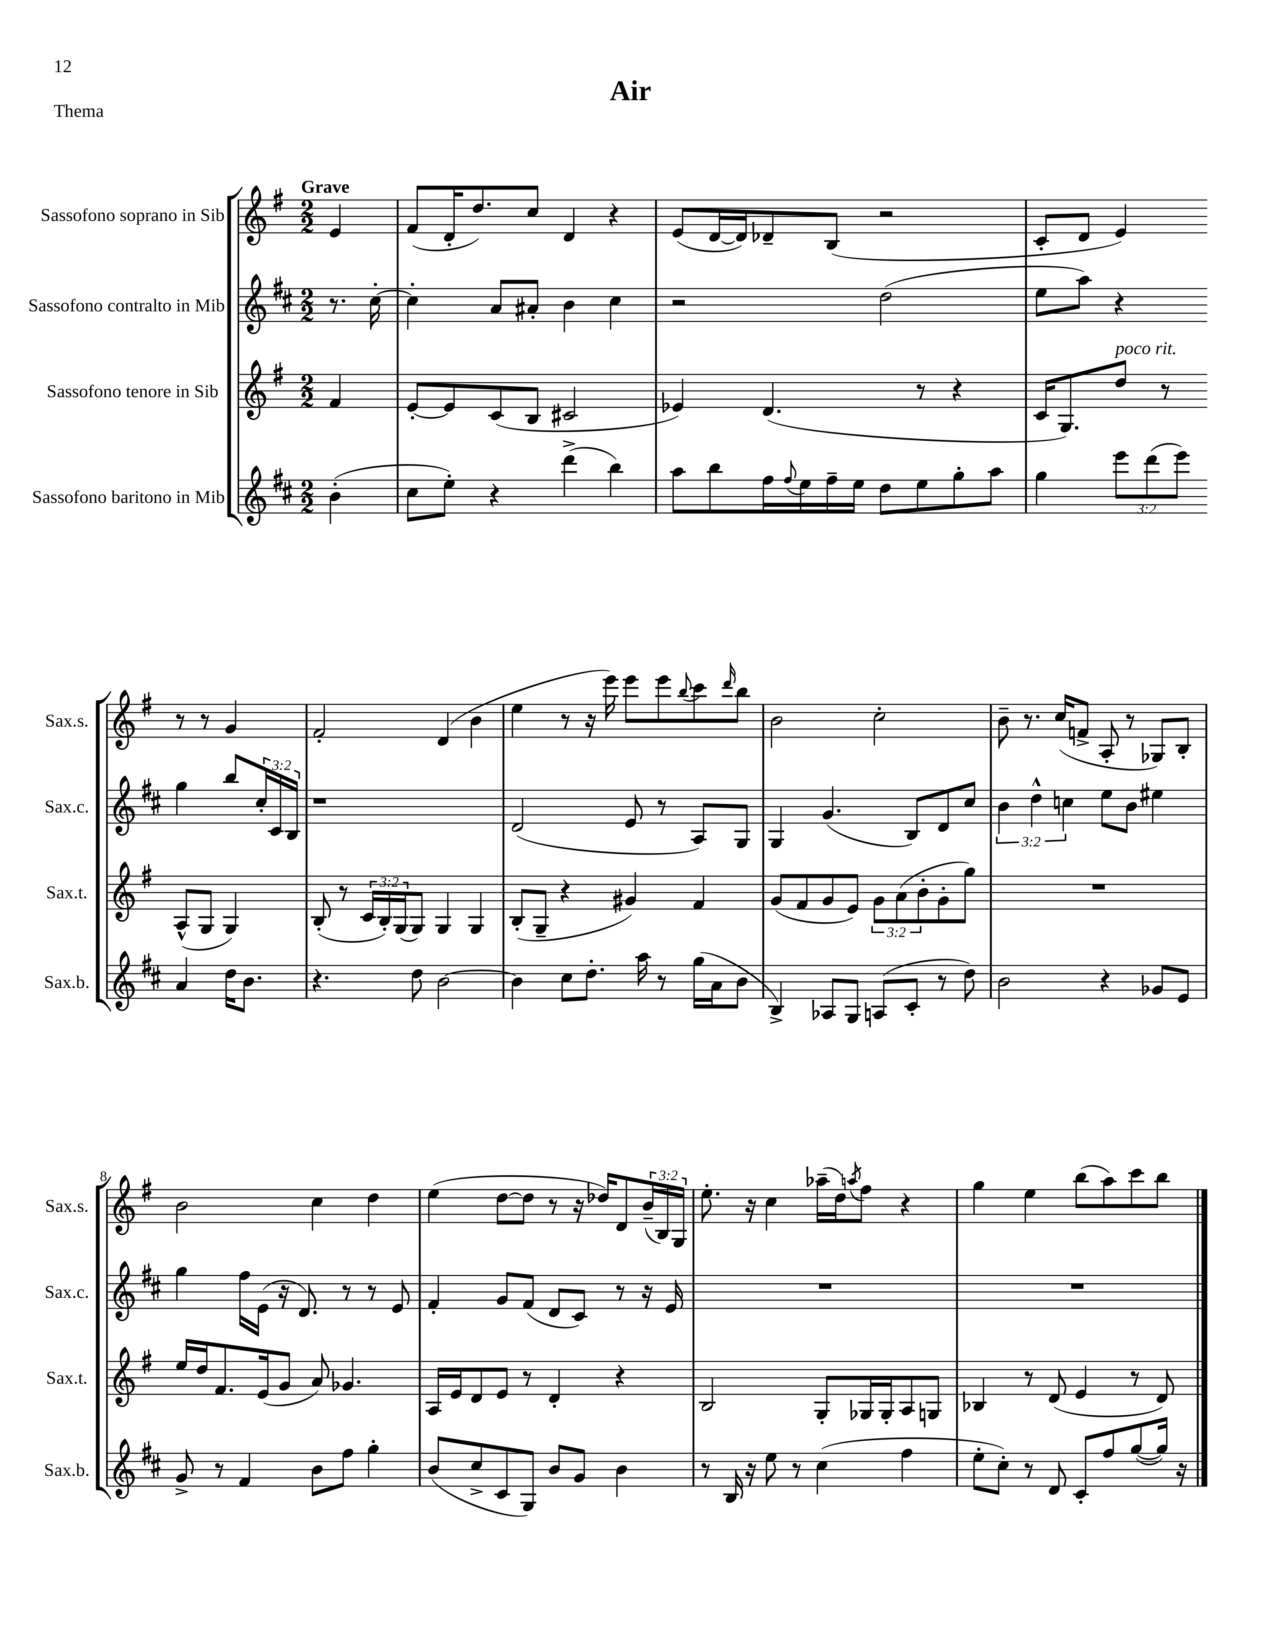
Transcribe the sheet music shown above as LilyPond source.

\header { title = "Air" piece = "Thema" }
<<
\new StaffGroup <<
\new Staff = "s0" \with { instrumentName = "Sassofono soprano in Sib" shortInstrumentName = "Sax.s." } {
    \clef treble \key g \major \numericTimeSignature \time 2/2 \override Staff.TupletNumber.text = #tuplet-number::calc-fraction-text \partial 4 \tempo "Grave"
    e'4 |
    fis'8( d'16-. d''8.) c''8 d'4 r4 |
    e'8( d'16~ d'16) des'8-- b8( r2 |
    c'8-. d'8 e'4) r8 r8 g'4 |
    fis'2-. d'4( b'4 |
    e''4 r8 r16 e'''16) e'''8 e'''8 \appoggiatura { b''8 } c'''8 \grace { d'''16 } b''8 |
    b'2 c''2-. |
    b'8-- r8. c''16( f'8-> a8-. r8 ges8) b8-. |
    b'2 c''4 d''4 |
    e''4( d''8~ d''8 r8 r16 des''16) d'8 \tuplet 3/2 { b'16--( b16) g16 } |
    e''8.-. r16 c''4 aes''16--( d''16) \acciaccatura { a''8 } fis''8 r4 |
    g''4 e''4 b''8( a''8) c'''8 b''8 \bar "|." |
}
\new Staff = "s1" \with { instrumentName = "Sassofono contralto in Mib" shortInstrumentName = "Sax.c." } {
    \clef treble \key d \major \numericTimeSignature \time 2/2 \override Staff.TupletNumber.text = #tuplet-number::calc-fraction-text \partial 4
    r8. cis''16~-. |
    cis''4-. a'8 ais'8-. b'4 cis''4 |
    r2 d''2( |
    e''8 a''8) r4 g''4 b''8 \tuplet 3/2 { cis''16-. cis'16 b16 } |
    r1 |
    d'2( e'8 r8 a8) g8 |
    g4 g'4.( b8) d'8 cis''8 |
    \tuplet 3/2 { b'4 d''4-^ c''4 } e''8 b'8 eis''4 |
    g''4 fis''16 e'16( r16 d'8.) r8 r8 e'8 |
    fis'4-. g'8 fis'8( d'8 cis'8) r8 r16 e'16 |
    R1 |
    R1 \bar "|." |
}
\new Staff = "s2" \with { instrumentName = "Sassofono tenore in Sib" shortInstrumentName = "Sax.t." } {
    \clef treble \key g \major \numericTimeSignature \time 2/2 \override Staff.TupletNumber.text = #tuplet-number::calc-fraction-text \partial 4
    fis'4 |
    e'8~-. e'8 c'8( b8 cis'2 |
    ees'4) d'4.( r8 r4 |
    c'16 g8.) d''8^\markup { \italic "poco rit." } r8 a8-^( g8 g4) |
    b8-.( r8 \tuplet 3/2 { c'16 b16-.) g16( } g8) g4 g4 |
    b8-.( g8-- r4 gis'4) fis'4 |
    g'8( fis'8 g'8 e'8) \tuplet 3/2 { g'8 a'8( b'8-. } g'8-. g''8) |
    R1 |
    e''16 d''16 fis'8. e'16( g'8 a'8) ges'4. |
    a16 e'16 d'8 e'8 r8 d'4-. r4 |
    b2 g8-. ges16 ges16-. a8 g8 |
    bes4 r8 d'8( e'4 r8 d'8) \bar "|." |
}
\new Staff = "s3" \with { instrumentName = "Sassofono baritono in Mib" shortInstrumentName = "Sax.b." } {
    \clef treble \key d \major \numericTimeSignature \time 2/2 \override Staff.TupletNumber.text = #tuplet-number::calc-fraction-text \partial 4
    b'4-.( |
    cis''8 e''8-.) r4 d'''4->( b''4) |
    a''8 b''8 fis''16 \appoggiatura { fis''8 } e''16 fis''16-- e''16 d''8 e''8 g''8-. a''8 |
    g''4 \tuplet 3/2 { e'''8 d'''8( e'''8) } a'4 d''16 b'8. |
    r4. d''8 b'2~ |
    b'4 cis''8 d''8.-. a''16 r8 g''16( a'16 b'8 |
    b4->) aes8 g8 a8( cis'8-. r8 d''8) |
    b'2 r4 ges'8 e'8 |
    g'8-> r8 fis'4 b'8 fis''8 g''4-. |
    b'8( cis''8-> cis'8 g8) b'8 g'8 b'4 |
    r8 b16 r16 e''8 r8 cis''4( fis''4 |
    e''8-. cis''8-.) r8 d'8 cis'8-. fis''8 g''8~( g''16) r16 \bar "|." |
}
>>
>>
